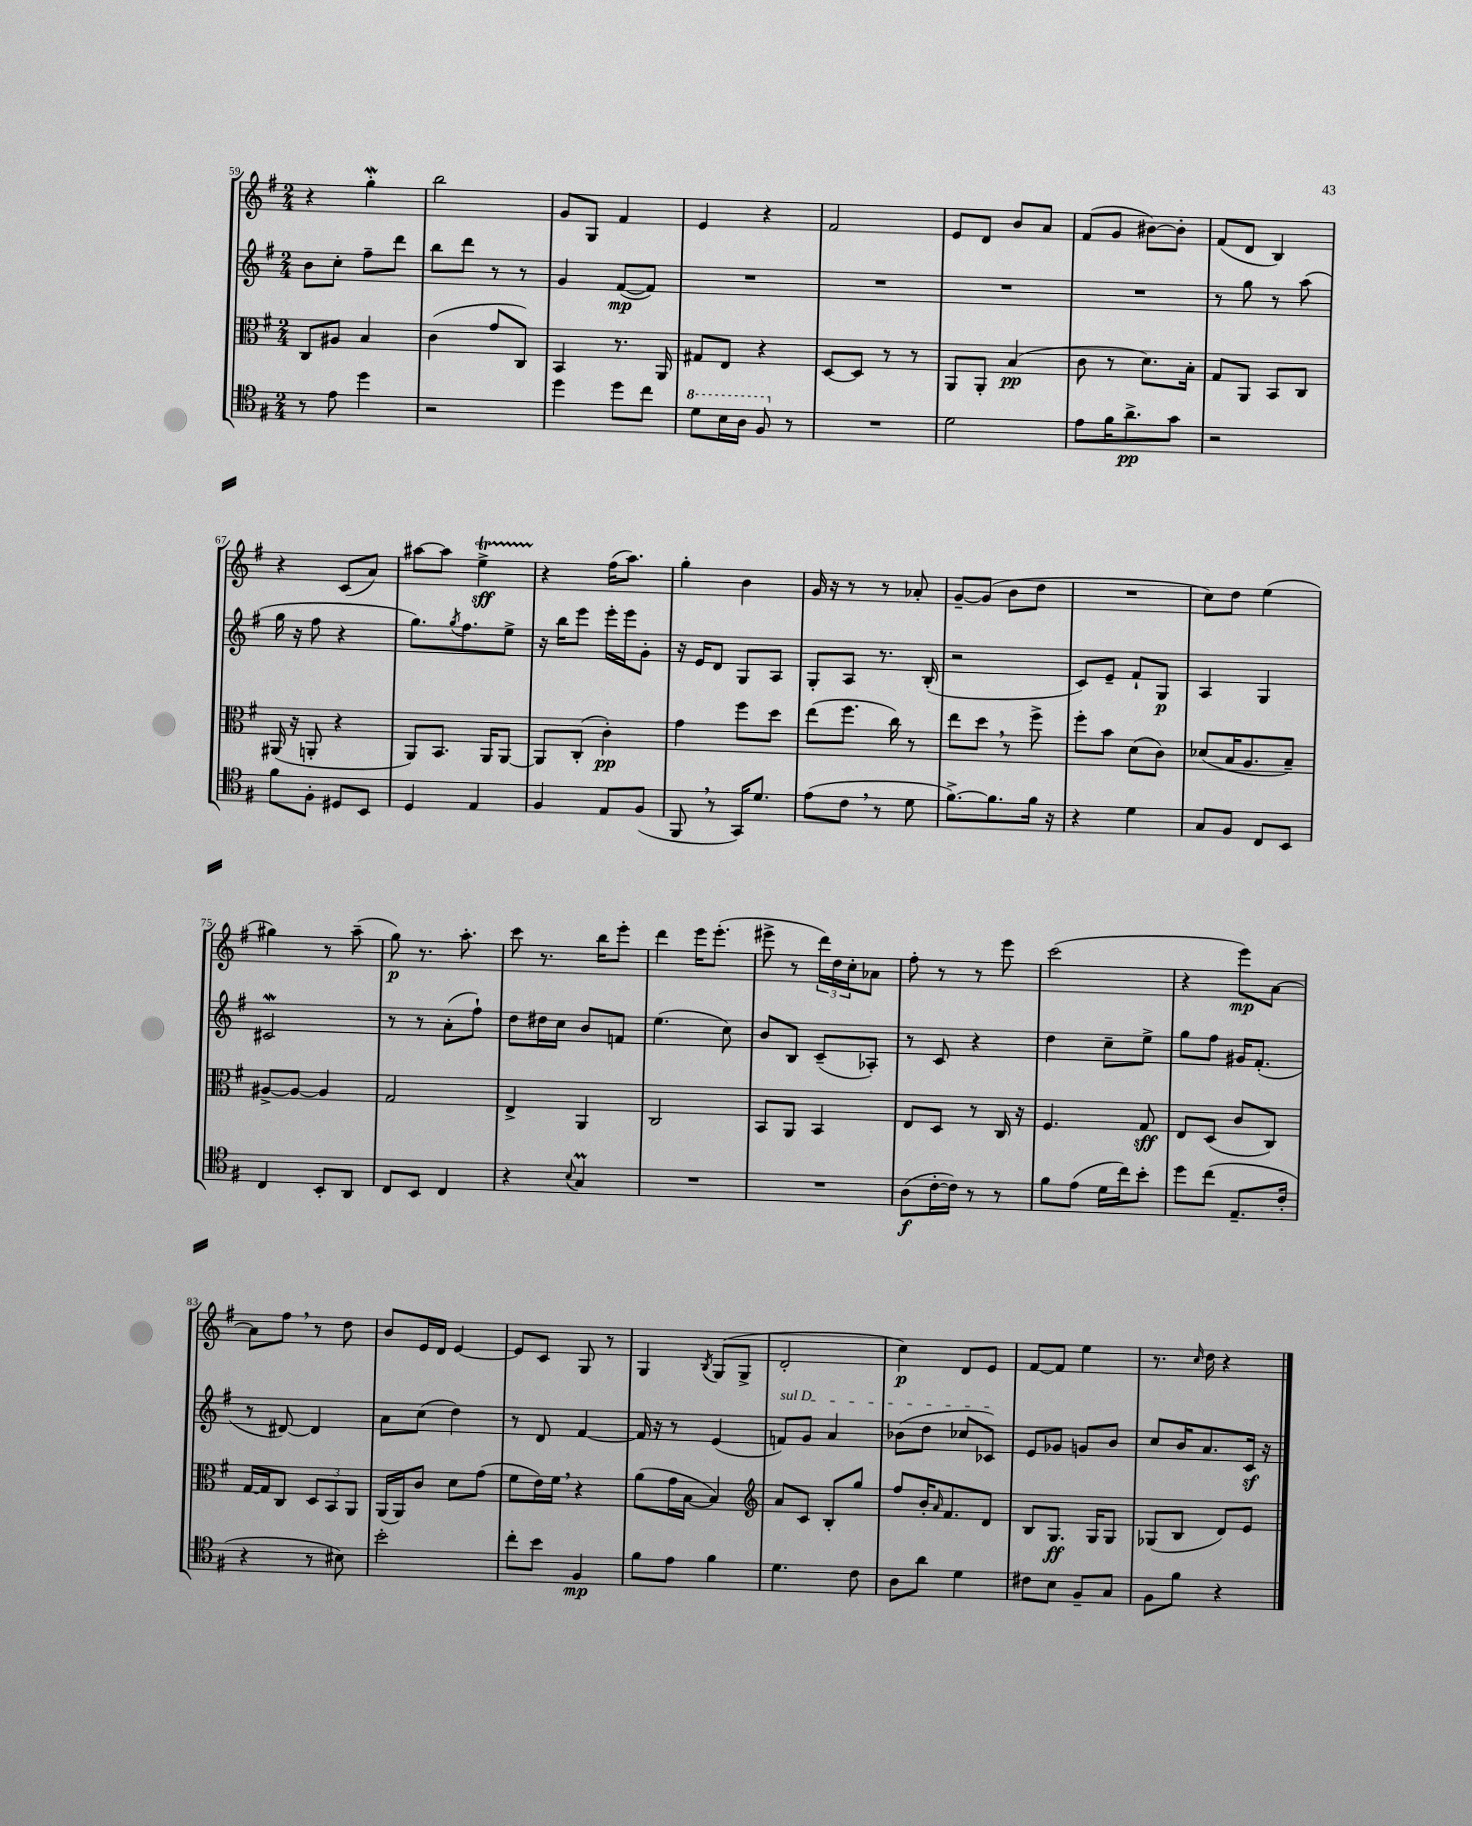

**kern	**kern	**kern	**kern
*staff4	*staff3	*staff2	*staff1
*clefC4	*clefC3	*clefG2	*clefG2
*k[f#]	*k[f#]	*k[f#]	*k[f#]
*M2/4	*M2/4	*M2/4	*M2/4
8r	8C	8b	4r
8e	8A#	8cc'	.
4dd	4B	8ff#~	4gg'
.	.	8ddd	.
=	=	=	=
2r	(4c	8bb	2bb
.	.	8ddd	.
.	8g	8r	.
.	8C)	8r	.
=	=	=	=
4dd	4BB	4g	8g
.	.	.	8G
8dd	8.r	([8f#	4f#
8cc	.	8f#])	.
.	16AA	.	.
=	=	=	=
8dd	8G#	2r	4e
16b	8E	.	.
16a	.	.	.
8f#	4r	.	4r
8r	.	.	.
=	=	=	=
2r	[8D	2r	2f#
.	8D]	.	.
.	8r	.	.
.	8r	.	.
=	=	=	=
2d	8AA	2r	8e
.	8AA'	.	8d
.	(4B	.	8b
.	.	.	8a
=	=	=	=
8e	8c	2r	(8f#
16f#	8r	.	8g
8.a^	.	.	.
.	8.d)	.	[8b#)
8g	.	.	8b#']
.	16B'	.	.
=	=	=	=
2r	8G	8r	(8f#
.	8AA	8gg	8d
.	8BB	8r	4B)
.	8C	(8aa	.
=	=	=	=
8f#	(16AA#	16gg	4r
.	16r	16r	.
8F#'	8AA'	8ff#	.
8D#	4r	4r	(8c
8BB	.	.	8a)
=	=	=	=
4D	8AA)	8.gg)	[8aa#
.	8.BB	.	8aa#]
.	.	8qgg	.
.	.	8.ff#	.
4E	.	.	4ee^
.	16AA	.	.
.	[8AA	8ee^	.
=	=	=	=
4F#	8AA]	16r	4r
.	.	16bb	.
.	(8C'	8eee	.
8E	4c')	16eee'	(16ff#
.	.	16eee	8.aa)
(8F#	.	8g'	.
=	=	=	=
8FF#	4g	16r	4gg'
.	.	16e	.
8r	.	8d	.
16GG)	8ff#	8G	4b
8.d	.	.	.
.	8dd	8A	.
=	=	=	=
(8e	(8ee	8G'	16g
.	.	.	16r
8c	8.ff#	8A	8r
8r	.	8.r	8r
.	16cc)	.	.
8d	8r	.	8a-'
.	.	(16B'	.
=	=	=	=
[8.f#^)	8ee	2r	[8g~
.	8dd	.	(8g]
8.f#]	.	.	.
.	8r	.	8b
16f#	8ff#^	.	8dd
16r	.	.	.
=	=	=	=
4r	8ff#'	8c)	2r
.	8b	8e~	.
4d	(8d	8f#`	.
.	8c)	8G	.
=	=	=	=
8G	(8d-	4A	8cc)
8F#	16B	.	8dd
.	8.A	.	.
8C	.	4G	(4ee
8BB	8B~)	.	.
=	=	=	=
4C	[8A#^	2c#	4gg#)
.	8A#_	.	.
8BB'	4A#]	.	8r
8AA	.	.	(8aa~
=	=	=	=
8C	2G	8r	8gg)
8BB	.	8r	8.r
4C	.	(8a'	.
.	.	.	8.aa'
.	.	8ff#`)	.
=	=	=	=
4r	4E^	8dd	8ccc
.	.	16dd#	8.r
.	.	16cc	.
8qqB	.	.	.
4G	4AA	8b	.
.	.	.	16bb
.	.	8f	8eee'
=	=	=	=
2r	2C	(4.ee	4ddd
.	.	.	16eee
.	.	.	(8.eee'
.	.	8cc)	.
=	=	=	=
2r	8BB	8b	8eee#^
.	8AA	8B	8r
.	4BB	(8c~	24ddd)
.	.	.	24dd
.	.	.	24cc'
.	.	8A-')	8a-
=	=	=	=
(8A	8E	8r	8ff#'
[16c'	8D	8c	8r
16c])	.	.	.
8r	8r	4r	8r
8r	16C	.	8eee
.	16r	.	.
=	=	=	=
8f#	4.F#	4dd	(2ccc
(8e	.	.	.
16d	.	8cc~	.
16cc)	.	.	.
8b'	8G	8ee^	.
=	=	=	=
8dd	8E	8gg	4r
(8cc	(8D	8ff#	.
8.E~	8c	16g#	8eee)
.	.	(8.f#'	.
.	8C)	.	[8a
16c'	.	.	.
=	=	=	=
4r	[16G	8r	8a]
.	16G]	.	.
.	8C	[8d#)	8ff#
8r	12D	4d#]	8r
.	12BB	.	.
8B#)	.	.	8dd
.	12AA	.	.
=	=	=	=
2b'	(16AA	8a	8b
.	16AA)	.	.
.	8c	(8cc	16e
.	.	.	16d
.	8d	4dd)	[4e
.	(8g	.	.
=	=	=	=
8cc'	8f#	8r	8e]
8b	16e)	8d	8c
.	16f#	.	.
4F#	4r	[4f#	8G
.	.	.	8r
=	=	=	=
8f#	(8a	16f#]	4G
.	.	16r	.
8e	16g	8r	.
.	[16B	.	.
.	.	.	8qB
4f#	4B])	(4e	(8G
.	.	.	8G^
=	=	=	=
*	*clefG2	*	*
4.d	8a	8f)	2d'
.	8c	8g	.
.	8B'	4a	.
8c	8gg	.	.
=	=	=	=
8A	8ff#	(8b-	4cc)
8a	16b'	8dd	.
.	16qqa	.	.
.	8.f#	.	.
4d	.	8cc-	8d
.	8d	8c-)	8e
=	=	=	=
8c#	8B	8e	[8f#
8B	8.G	8g-	8f#]
8F#~	.	8g	4ee
.	16G	.	.
8G	8G	8b	.
=	=	=	=
8F#	(8G-	8cc	8.r
8f#	8B	16b	.
.	.	.	16qqcc
.	.	8.a	16dd
4r	8d)	.	4r
.	8e	16c	.
.	.	16r	.
==	==	==	==
*-	*-	*-	*-
